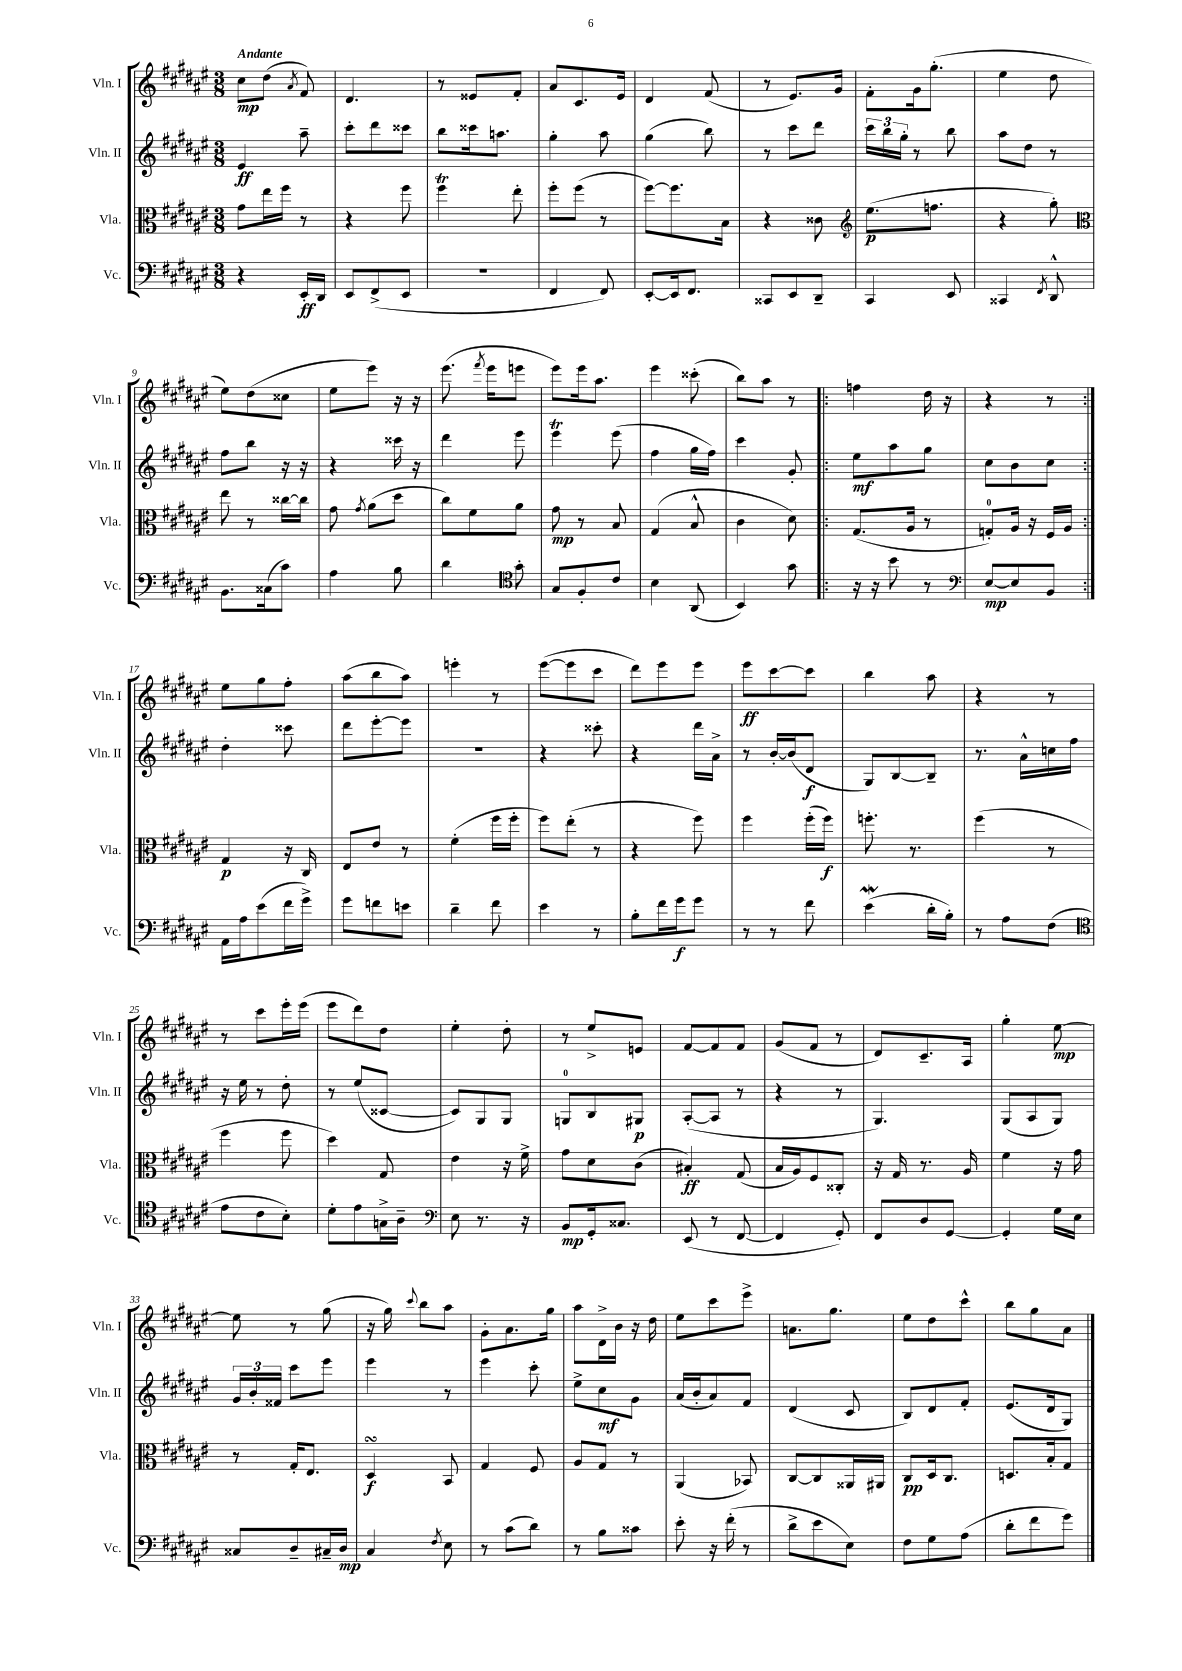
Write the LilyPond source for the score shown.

<<
\new StaffGroup <<
\new Staff = "s0" \with { instrumentName = "Vln. I" shortInstrumentName = "Vln. I" } {
    \clef treble \key fis \major \numericTimeSignature \time 3/8 \tempo "Andante"
    \autoBeamOff cis''8[\mp dis''8]( \acciaccatura { ais'8 } fis'8) |
    dis'4. |
    r8 eisis'8[ fis'8]-. |
    ais'8[ cis'8. eis'16] |
    dis'4 fis'8( |
    r8 eis'8.[) gis'16] |
    fis'8[-. gis'16 gis''8.]-.( |
    eis''4 dis''8 |
    eis''8[) dis''8( cisis''8] |
    eis''8[ eis'''8]) r16 r16 |
    eis'''8.( \acciaccatura { fis'''8 } eis'''16[ e'''8] |
    eis'''8[) eis'''16 ais''8.] |
    eis'''4 cisis'''8-.( |
    b''8[) ais''8] r8 |
    \repeat volta 2 { f''4 dis''16 r16 |
    r4 r8 | }
    eis''8[ gis''8 fis''8]-. |
    ais''8[( b''8 ais''8]) |
    e'''4-. r8 |
    eis'''8[~( eis'''8 cis'''8] |
    dis'''8[) eis'''8 eis'''8] |
    eis'''8[\ff cis'''8~ cis'''8] |
    b''4 ais''8 |
    r4 r8 |
    r8 cis'''8[ eis'''16-. eis'''16]( |
    eis'''8[ dis'''8) dis''8] |
    eis''4-. dis''8-. |
    r8 eis''8[-> e'8] |
    fis'8[~ fis'8 fis'8] |
    gis'8[( fis'8] r8 |
    dis'8[) cis'8.-- ais16] |
    gis''4-. eis''8~\mp |
    eis''8 r8 gis''8( |
    r16 gis''16) \appoggiatura { cis'''8 } b''8[ ais''8] |
    gis'8[-. ais'8. gis''16] |
    ais''8[ dis'16-> b'16] r16 dis''16 |
    eis''8[ cis'''8 eis'''8]-> |
    a'8.[ gis''8.] |
    eis''8[ dis''8 cis'''8]-^ |
    b''8[ gis''8 ais'8] \bar "|." |
}
\new Staff = "s1" \with { instrumentName = "Vln. II" shortInstrumentName = "Vln. II" } {
    \clef treble \key fis \major \numericTimeSignature \time 3/8
    \autoBeamOff eis'4\ff ais''8-- |
    cis'''8[-. dis'''8 cisis'''8] |
    b''8[ cisis'''16 a''8.] |
    gis''4-. ais''8 |
    gis''4( b''8) |
    r8 cis'''8[ dis'''8] |
    \tuplet 3/2 { cis'''16[ b''16 gis''16]-. } r8 b''8 |
    ais''8[ dis''8] r8 |
    fis''8[ b''8] r16 r16 |
    r4 cisis'''16 r16 |
    dis'''4 eis'''8 |
    eis'''4\trill eis'''8( |
    fis''4 gis''16[ fis''16]) |
    cis'''4 gis'8-. |
    \repeat volta 2 { eis''8[\mf ais''8 gis''8] |
    cis''8[ b'8 cis''8] | }
    dis''4-. cisis'''8 |
    dis'''8[ eis'''8~-. eis'''8] |
    R4. |
    r4 cisis'''8-. |
    r4 dis'''16[ ais'16]-> |
    r8 b'16[~-. b'16( dis'8]\f |
    gis8[) b8~ b8]-- |
    r8. ais'16[-^ c''16 fis''16] |
    r16 eis''16 r8 dis''8-. |
    r8 eis''8[( cisis'8]~ |
    cisis'8[) gis8 gis8] |
    g8[-0 b8 gis8]\p |
    ais8[~-.( ais8] r8 |
    r4 r8 |
    gis4.) |
    gis8[( ais8 gis8]) |
    \tuplet 3/2 { gis'16[ b'16-. fisis'16] } cis'''8[ eis'''8] |
    eis'''4 r8 |
    eis'''4 cis'''8-. |
    eis''8[-> cis''8\mf gis'8] |
    ais'16[( b'16-. ais'8) fis'8] |
    dis'4( cis'8 |
    b8[) dis'8 fis'8]-. |
    eis'8.[( dis'16 gis8]) \bar "|." |
}
\new Staff = "s2" \with { instrumentName = "Vla." shortInstrumentName = "Vla." } {
    \clef alto \key fis \major \numericTimeSignature \time 3/8
    \autoBeamOff gis'8[ eis''16 fis''16] r8 |
    r4 fis''8 |
    fis''4\trill eis''8-. |
    fis''8[-. fis''8]( r8 |
    fis''8[~) fis''8. b16] |
    r4 cisis'8 |
    \clef treble eis''8.[\p( f''8.] |
    r4 gis''8-.) |
    \clef alto eis''8 r8 cisis''16[~ cisis''16] |
    gis'8 \acciaccatura { gis'8 } ais'8[( dis''8] |
    cis''8[) fis'8 ais'8] |
    gis'8\mp r8 b8 |
    gis4( b8-^ |
    cis'4 dis'8) |
    \repeat volta 2 { gis8.[( ais16] r8 |
    g8[-0-.) ais16] r16 fis16[ ais16] | }
    gis4\p r16 cis16 |
    eis8[ eis'8] r8 |
    fis'4-.( fis''16[ fis''16]-. |
    fis''8[) eis''8]-.( r8 |
    r4 fis''8) |
    fis''4 fis''16[-.( fis''16]\f) |
    f''8.-. r8. |
    fis''4( r8 |
    fis''4 fis''8 |
    dis''4) gis8 |
    eis'4 r16 fis'16-> |
    gis'8[ dis'8 cis'8]( |
    bis4-.\ff) gis8( |
    b16[ ais16) fis8 cisis8]-. |
    r16 gis16 r8. ais16 |
    fis'4 r16 gis'16 |
    r8 gis16[-. eis8.] |
    dis4\turn\f b,8 |
    gis4 fis8 |
    ais8[ gis8] r8 |
    ais,4( bes,8) |
    cis8[~ cis8 aisis,16 ais,16] |
    cis8[\pp dis16 cis8.] |
    d8.[ b16-. gis8] \bar "|." |
}
\new Staff = "s3" \with { instrumentName = "Vc." shortInstrumentName = "Vc." } {
    \clef bass \key fis \major \numericTimeSignature \time 3/8
    \autoBeamOff r4 eis,16[-.\ff dis,16] |
    eis,8[ fis,8->( eis,8] |
    R4. |
    fis,4 fis,8) |
    eis,8[~-. eis,16 fis,8.] |
    cisis,8[ eis,8 dis,8]-- |
    cis,4 eis,8 |
    cisis,4 \acciaccatura { fis,8 } dis,8-^ |
    b,8.[ cisis16( cis'8]) |
    ais4 b8 |
    dis'4 \clef tenor gis'8-. |
    gis8[ fis8-. cis'8] |
    b4 ais,8( |
    b,4) gis'8 |
    \repeat volta 2 { r16 r16 b'8 r8 |
    \clef bass eis8[~\mp eis8 b,8] | }
    ais,16[ ais16 eis'8( fis'16 gis'16]->) |
    gis'8[ f'8 e'8] |
    dis'4-- fis'8 |
    eis'4 r8 |
    b8[-. fis'16 gis'16\f gis'8] |
    r8 r8 fis'8 |
    eis'4\mordent( dis'16[-. b16]-.) |
    r8 ais8[ fis8]( |
    \clef tenor eis'8[ cis'8 b8]-.) |
    dis'8[-. eis'8 g16-> ais16]-- |
    \clef bass eis8 r8. r16 |
    b,8[\mp gis,16-. cisis8.] |
    eis,8( r8 fis,8~ |
    fis,4 gis,8-.) |
    fis,8[ dis8 gis,8]~ |
    gis,4-. gis16[ eis16] |
    cisis8[ dis8-- cis16-- dis16]\mp |
    cis4 \acciaccatura { fis8 } eis8 |
    r8 cis'8[( dis'8]) |
    r8 b8[ cisis'8] |
    eis'8-. r16 fis'16-.( r8 |
    dis'8[-> eis'8 eis8]) |
    fis8[ gis8 ais8]( |
    dis'8[-. fis'8 gis'8]) \bar "|." |
}
>>
>>
